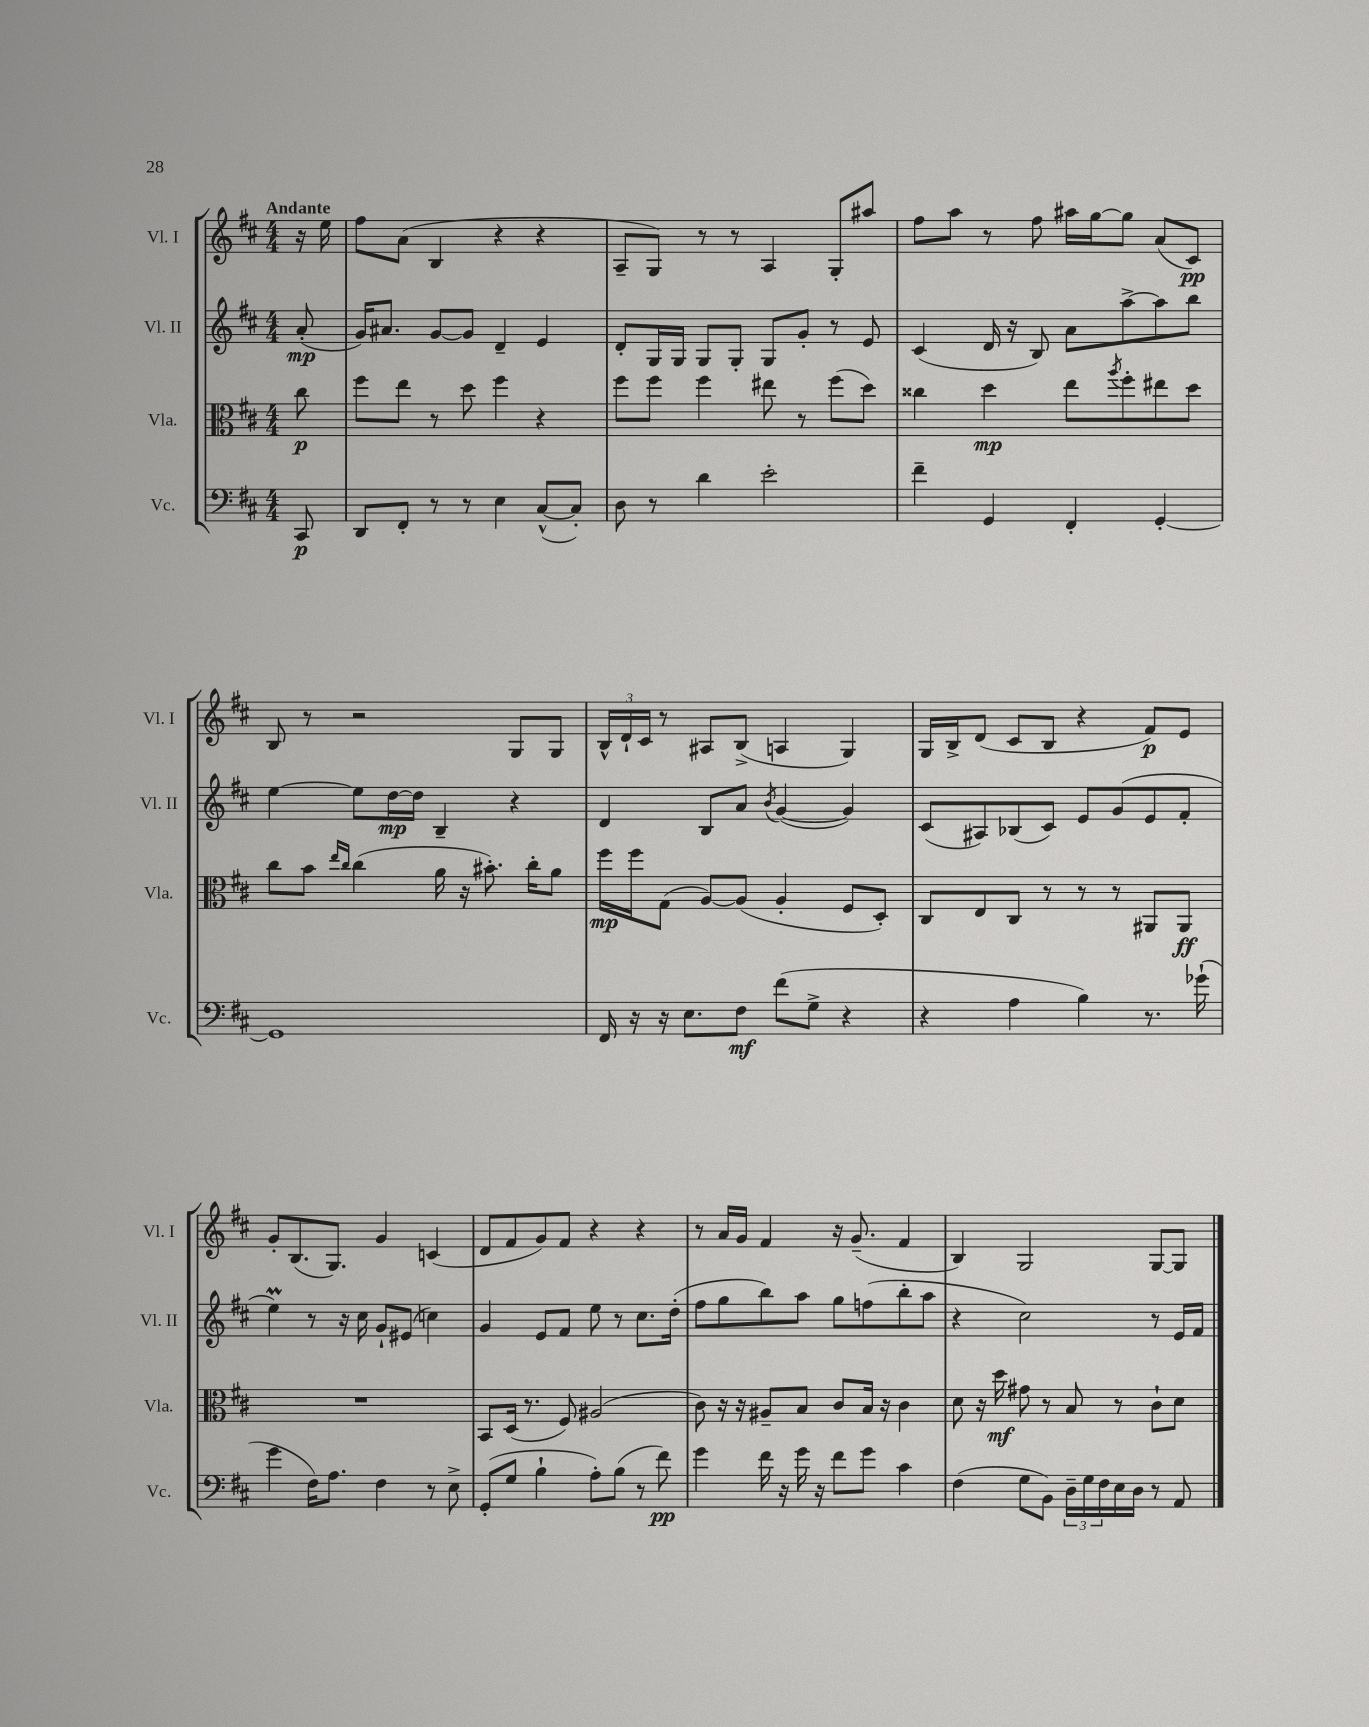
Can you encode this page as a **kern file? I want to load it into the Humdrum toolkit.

**kern	**dynam	**kern	**dynam	**kern	**dynam	**kern	**dynam
*part4	*part4	*part3	*part3	*part2	*part2	*part1	*part1
*staff4	*staff4	*staff3	*staff3	*staff2	*staff2	*staff1	*staff1
*I"Vc.	*	*I"Vla.	*	*I"Vl. II	*	*I"Vl. I	*
*I'Vc.	*	*I'Vla.	*	*I'Vl. II	*	*I'Vl. I	*
*clefF4	*	*clefC3	*	*clefG2	*	*clefG2	*
*k[f#c#]	*	*k[f#c#]	*	*k[f#c#]	*	*k[f#c#]	*
*M4/4	*	*M4/4	*	*M4/4	*	*M4/4	*
=	=	=	=	=	=	=	=
!	!	!	!	!	!	!LO:TX:a:B:t=Andante	!
8CC#/	p	8cc#\	p	(8a'/	mp	16r	.
.	.	.	.	.	.	16ee\	.
=1	=1	=1	=1	=1	=1	=1	=1
8DD/L	.	8ff#\L	.	16g/KL)	.	8ff#\L	.
.	.	.	.	8.a#X/J	.	.	.
8FF#'/J	.	8ee\J	.	.	.	(8a\J	.
8r	.	8r	.	[8g/L	.	4B/	.
8r	.	8dd\	.	8g/J]	.	.	.
4E\	.	4ff#\	.	4d~/	.	4r	.
([8C#^^/L	.	4r	.	4e/	.	4r	.
8C#'/J])	.	.	.	.	.	.	.
=2	=2	=2	=2	=2	=2	=2	=2
8D\	.	8ff#\L	.	8d'/L	.	8A~/L	.
8r	.	8ff#\J	.	16G/L	.	8G/J)	.
.	.	.	.	16G/JJ	.	.	.
4d\	.	4ff#\	.	8G/L	.	8r	.
.	.	.	.	8G'/J	.	8r	.
2e'\	.	8ee#X\	.	8G/L	.	4A/	.
.	.	8r	.	8g'/J	.	.	.
.	.	(8ff#\L	.	8r	.	8G'/L	.
.	.	8dd\J)	.	8e/	.	8aa#X/J	.
=3	=3	=3	=3	=3	=3	=3	=3
4f#~\	.	4cc##X\	.	(4c#/	.	8ff#\L	.
.	.	.	.	.	.	8aa\J	.
4GG/	.	4dd\	mp	16d/	.	8r	.
.	.	.	.	16r	.	.	.
.	.	.	.	8B/)	.	8ff#\	.
4FF#'/	.	8ee\L	.	8a\L	.	16aa#X\LL	.
.	.	.	.	.	.	[16gg\J	.
.	.	8qaa/	.	.	.	.	.
.	.	8ff#'\	.	[8aa^\	.	8gg\J]	.
[4GG'/	.	8ee#X\	.	8aa\]	.	(8a/L	.
.	.	8dd\J	.	8bb\J	.	8c#/J)	pp
!!LO:LB:g=z
=4	=4	=4	=4	=4	=4	=4	=4
1GG]	.	8cc#\L	.	[4ee\	.	8B/	.
.	.	8b\J	.	.	.	8r	.
.	.	16qqee/LL	.	.	.	.	.
.	.	16qqcc#/JJ	.	.	.	.	.
.	.	(4cc#\	.	8ee\L]	.	2r	.
.	.	.	.	[16dd\L	mp	.	.
.	.	.	.	16dd\JJ]	.	.	.
.	.	16a\	.	4B~/	.	.	.
.	.	16r	.	.	.	.	.
.	.	8.b#X'\)	.	.	.	.	.
.	.	.	.	4r	.	8G/L	.
.	.	16cc#'\KL	.	.	.	.	.
.	.	8a\J	.	.	.	8G/J	.
=5	=5	=5	=5	=5	=5	=5	=5
16FF#/	.	16ff#\LL	mp	4d/	.	24B^^/LL	.
.	.	.	.	.	.	24d`/	.
16r	.	16ff#\J	.	.	.	.	.
.	.	.	.	.	.	24c#/JJ	.
16r	.	(8G\J	.	.	.	8r	.
8.E\L	.	.	.	.	.	.	.
.	.	[8A/L)	.	8B/L	.	8A#X/L	.
8F#\J	mf	(8A/J]	.	8a/J	.	(8B^/J	.
.	.	.	.	8qb/	.	.	.
(8f#\L	.	4A'/	.	([4g/	.	4An/	.
8G^\J	.	.	.	.	.	.	.
4r	.	8F#/L	.	4g/])	.	4G/)	.
.	.	8D'/J)	.	.	.	.	.
=6	=6	=6	=6	=6	=6	=6	=6
4r	.	8C#/L	.	(8c#/L	.	16G/LL	.
.	.	.	.	.	.	16B^/J	.
.	.	8E/	.	8A#X/)	.	(8d/J	.
4A\	.	8C#/J	.	(8B-X/	.	8c#/L	.
.	.	8r	.	8c#/J)	.	8B/J	.
4B\)	.	8r	.	8e/L	.	4r	.
.	.	8r	.	(8g/	.	.	.
8.r	.	8AA#X/L	.	8e/	.	8f#/L)	p
.	.	8AA#/J	ff	8f#'/J	.	8e/J	.
(16g-X`\	.	.	.	.	.	.	.
!!LO:LB:g=z
=7	=7	=7	=7	=7	=7	=7	=7
4g\	.	1r	.	4eeM\)	.	8g'/L	.
.	.	.	.	.	.	(8.B/	.
16F#\KL)	.	.	.	8r	.	.	.
8.A\J	.	.	.	.	.	8.G/J)	.
.	.	.	.	16r	.	.	.
.	.	.	.	16cc#\	.	.	.
4F#\	.	.	.	8g`/L	.	4g/	.
.	.	.	.	(8e#X/J	.	.	.
8r	.	.	.	4ccn\)	.	(4cn/	.
8E^\	.	.	.	.	.	.	.
=8	=8	=8	=8	=8	=8	=8	=8
(8GG'/L	.	8BB/L	.	4g/	.	8d/L	.
8G/J	.	(16D/Jk	.	.	.	8f#/	.
.	.	8.r	.	.	.	.	.
4B`\	.	.	.	8e/L	.	8g/)	.
.	.	8F#/)	.	8f#/J	.	8f#/J	.
8A'\L)	.	(2A#X/	.	8ee\	.	4r	.
(8B\J	.	.	.	8r	.	.	.
8r	.	.	.	8.cc#\L	.	4r	.
8f#\)	pp	.	.	.	.	.	.
.	.	.	.	(16dd'\Jk	.	.	.
=9	=9	=9	=9	=9	=9	=9	=9
4g\	.	8c#\)	.	8ff#\L	.	8r	.
.	.	16r	.	8gg\	.	16a/LL	.
.	.	16r	.	.	.	16g/JJ	.
16f#\	.	8A#X~/L	.	8bb\)	.	4f#/	.
16r	.	.	.	.	.	.	.
16g\	.	8B/J	.	8aa\J	.	.	.
16r	.	.	.	.	.	.	.
8f#\L	.	8c#/L	.	8gg\L	.	16r	.
.	.	.	.	.	.	(8.g~/	.
8g\J	.	16B/Jk	.	(8ffn\	.	.	.
.	.	16r	.	.	.	.	.
4c#\	.	4c#\	.	8bb'\	.	4f#/	.
.	.	.	.	8aa\J	.	.	.
=10	=10	=10	=10	=10	=10	=10	=10
(4F#\	.	8d\	.	4r	.	4B/)	.
.	.	16r	.	.	.	.	.
.	.	16dd\	mf	.	.	.	.
8G\L	.	8g#X\	.	2cc#\)	.	2G/	.
8BB\J)	.	8r	.	.	.	.	.
24D~\LL	.	8B/	.	.	.	.	.
24G\	.	.	.	.	.	.	.
24F#\	.	.	.	.	.	.	.
16E\	.	8r	.	.	.	.	.
16D\JJ	.	.	.	.	.	.	.
8r	.	8c#`\L	.	8r	.	[8G/L	.
8AA/	.	8d\J	.	16e/LL	.	8G/J]	.
.	.	.	.	16f#/JJ	.	.	.
==	==	==	==	==	==	==	==
*-	*-	*-	*-	*-	*-	*-	*-
